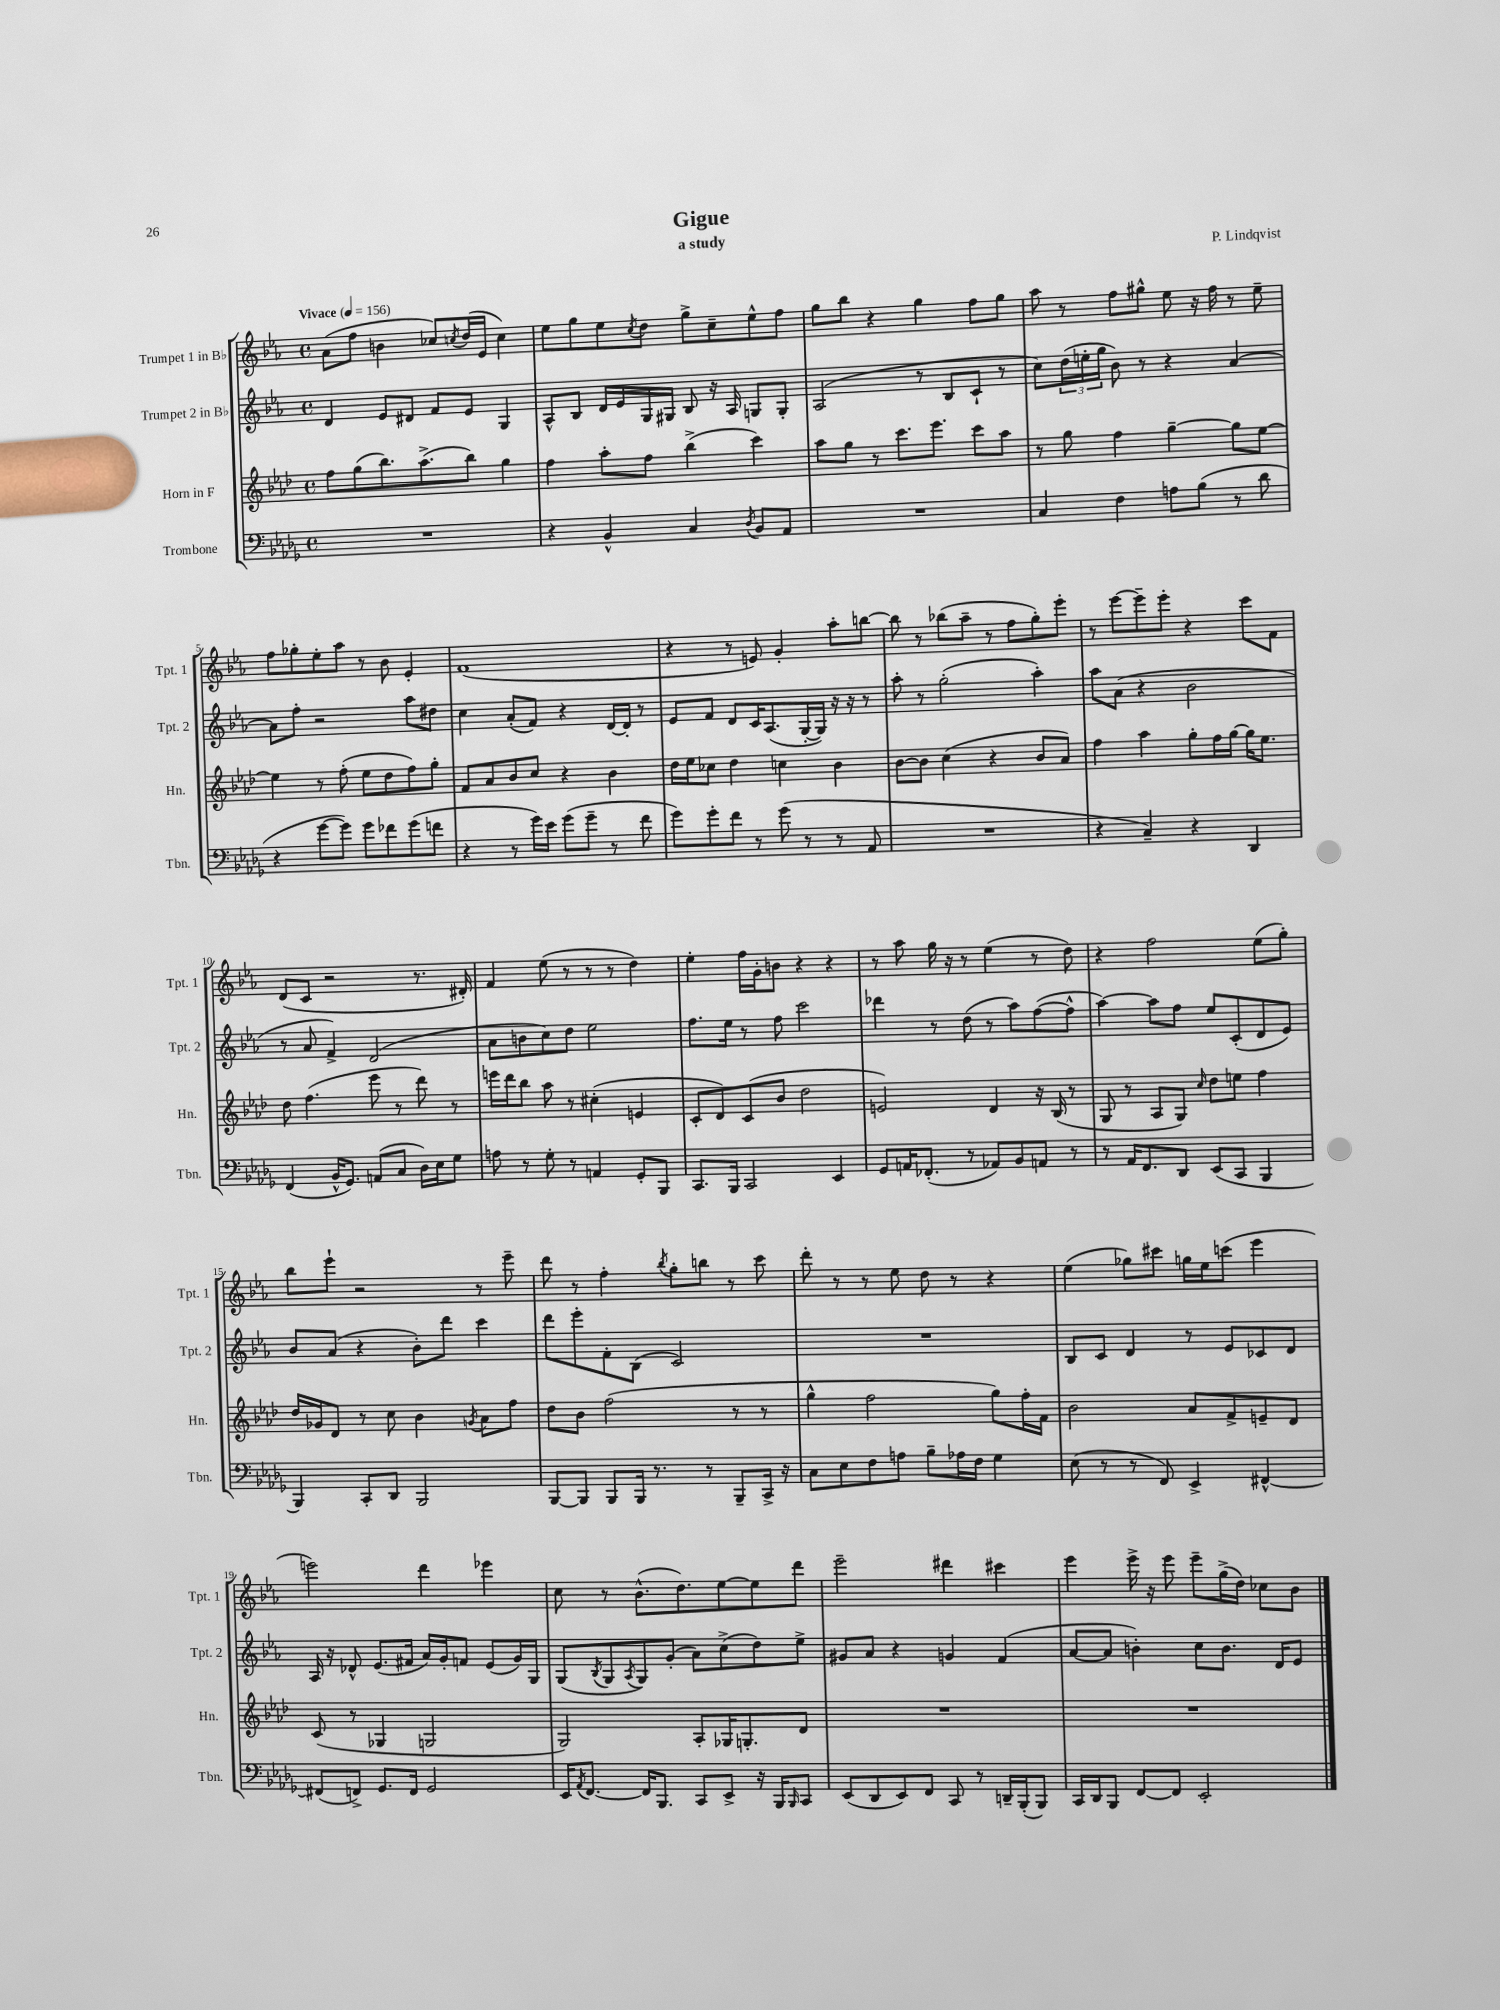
\header { title = "Gigue" composer = "P. Lindqvist" subtitle = "a study" }
<<
\new StaffGroup <<
\new Staff = "s0" \with { instrumentName = "Trumpet 1 in Bb" shortInstrumentName = "Tpt. 1" } {
    \clef treble \key ees \major \defaultTimeSignature \time 4/4 \tempo "Vivace" 4 = 156
    aes'8( f''8 b'4 ces''8) \acciaccatura { c''8 } d''16( ees'16 c''4) |
    ees''8 g''8 ees''8 \acciaccatura { c''8 } d''8 g''8-> c''8-- ees''8-^ f''8 |
    g''8 bes''8 r4 g''4 f''8 g''8 |
    aes''8 r8 f''8 gis''8-^ ees''8 r16 f''16 r8 ees''8-- |
    f''8 ges''8-. ees''8-. aes''8 r8 bes'8 ees'4-. |
    f'1( |
    r4 r8 e'8) g'4-. aes''8-. b''8~ |
    b''8 r8 bes''8( aes''8-- r8 f''8 g''8-.) ees'''8-. |
    r8 ees'''8~ ees'''8-- ees'''8-. r4 c'''8 f'8 |
    d'8( c'8 r2 r8. dis'16-.) |
    f'4 ees''8( r8 r8 r8 d''4) |
    ees''4-. f''16 g'16-. b'8 r4 r4 |
    r8 aes''8 g''16 r16 r8 ees''4( r8 d''8) |
    r4 f''2 ees''8( g''8-.) |
    bes''8 ees'''8-! r2 r8 ees'''8-- |
    d'''8 r8 f''4-. \acciaccatura { bes''8 } g''8-. b''8 r8 c'''8 |
    d'''8-. r8 r8 ees''8 d''8 r8 r4 |
    ees''4( ges''8) cis'''8 g''16 ees''16 c'''8( ees'''4 |
    e'''2) d'''4 ees'''4 |
    c''8 r8 bes'8.-^( d''8.) ees''8~ ees''8 d'''8 |
    ees'''2-- dis'''4 cis'''4 |
    ees'''4 ees'''16-> r16 ees'''8 ees'''8-- g''16->( d''16) ces''8 bes'8 \bar "|." |
}
\new Staff = "s1" \with { instrumentName = "Trumpet 2 in Bb" shortInstrumentName = "Tpt. 2" } {
    \clef treble \key ees \major \defaultTimeSignature \time 4/4
    d'4 ees'8 dis'8 f'8 ees'8 g4 |
    aes8-^ bes8 d'16 ees'16 g16 gis16 bes8 r16 aes16 g8 g8-. |
    aes2( r8 bes8 c'8-! r8 |
    c''8) \tuplet 3/2 { d''16( e''16-. g''16 } bes'8) r8 r4 aes'4~ |
    aes'8 f''8-. r2 aes''8 dis''8 |
    c''4 aes'8-.( f'8) r4 d'16~ d'16-. r8 |
    ees'8 f'8 d'8 c'16 aes8.( g16~-. g16) r16 r16 r8 |
    aes''8-. r8 g''2-.( aes''4-.) |
    aes''8 aes'8( r4 bes'2 |
    r8 aes'8 f'4->) d'2( |
    aes'8 b'8 c''8) d''8 ees''2 |
    f''8. ees''16 r8 f''8 c'''2 |
    des'''4 r8 d''8( r8 aes''8) f''8~( f''8-^ |
    aes''4~) aes''8 f''8 ees''8 c'8-.( d'8 ees'8) |
    bes'8 aes'8( r4 bes'8-.) d'''8 c'''4 |
    d'''8 ees'''8-. f'8-. bes8( c'2) |
    R1 |
    bes8 c'8 d'4 r8 ees'8 ces'8 d'8 |
    aes16 r16 des'8-^ ees'8.( fis'16 aes'16) g'16-. f'8 ees'8( g'16) g16 |
    g8( \acciaccatura { bes8 } g8 \acciaccatura { aes8 } g8) g'8-.( aes'8) c''8->( d''8) ees''8-> |
    gis'8 aes'8 r4 g'4 f'4( |
    aes'8~ aes'8 b'4-.) c''8 b'8. d'16 ees'8 \bar "|." |
}
\new Staff = "s2" \with { instrumentName = "Horn in F" shortInstrumentName = "Hn." } {
    \clef treble \key aes \major \defaultTimeSignature \time 4/4
    f''8 g''8( bes''8.) aes''8.->( bes''8) g''4 |
    f''4 aes''8-. f''8 bes''4->( c'''4) |
    aes''8 g''8 r8 c'''8. ees'''8. c'''8 aes''8 |
    r8 g''8 f''4 g''4~-- g''8 ees''8~ |
    ees''4 r8 f''8-.( ees''8 des''8 f''8) g''8-. |
    f'8 aes'8 bes'8 c''8 r4 bes'4 |
    des''16 ees''16 ces''8 des''4 c''4 bes'4 |
    bes'8~ bes'8 c''4( r4 bes'8 aes'8) |
    f''4 aes''4 g''8-. f''16 g''16~ g''16 ees''8. |
    des''8 f''4.( ees'''8 r8 des'''8) r8 |
    e'''16 des'''16 bes''8 aes''8 r8 cis''4-.( e'4 |
    c'8-. des'8) c'8( bes'8 des''2 |
    e'2) des'4 r16 bes16( r8 |
    g8 r8 aes8 g8) \grace { c''16 } des''8 e''8 f''4 |
    des''16 ges'16 des'8 r8 c''8 bes'4 \acciaccatura { g'8 } aes'8 f''8 |
    des''8 bes'8 f''2( r8 r8 |
    g''4-^ f''2 g''8) f''16-. f'16 |
    bes'2 aes'8 f'8-> e'8-- des'8 |
    c'8( r8 ges4 g2 |
    g2) aes8-. ges16 g8.-. des'8 |
    R1 |
    R1 \bar "|." |
}
\new Staff = "s3" \with { instrumentName = "Trombone" shortInstrumentName = "Tbn." } {
    \clef bass \key des \major \defaultTimeSignature \time 4/4
    R1 |
    r4 bes,4-^ c4 \acciaccatura { des8 } bes,8 aes,8 |
    R1 |
    c4 f4 a8 bes8( r8 des'8 |
    r4 ges'8~ ges'8) ges'8 fes'8 ges'8( f'8 |
    r4 r8 ges'16) ees'16 ges'8( ges'8-- r8 f'8 |
    ges'8) ges'8-. f'8 r8 ges'8( r8 r8 aes,8 |
    R1 |
    r4 c4--) r4 des,4 |
    f,4( bes,16-^ ges,8.) a,8( c8 des16) ees16 ges8 |
    a8 r8 ges8-. r8 a,4 ges,8-. bes,,8 |
    c,8. bes,,16 c,2 ees,4 |
    ges,8 a,16 fes,8.-.( r8 aes,8) bes,8 a,8 r8 |
    r8 aes,16 f,8. des,8 ees,8( c,8 bes,,4 |
    bes,,4) c,8-. des,8 bes,,2 |
    bes,,8~ bes,,8 bes,,8 bes,,16 r8. r8 bes,,8-- c,16-> r16 |
    c8 ees8 f8 a8 bes8-- aes16 f16 ges4 |
    ees8( r8 r8 f,8) ees,4-> fis,4~-^ |
    fis,8( f,8->) ges,8. f,16 ges,2 |
    ees,16 \acciaccatura { aes,8 } f,8.~ f,16 bes,,8. c,8 ees,8-> r16 bes,,16 \grace { bes,,16 } c,8 |
    ees,8( des,8 ees,8) f,8 c,8 r8 d,16-- bes,,16-.( bes,,8) |
    c,16 des,16 bes,,8 f,8~ f,8 ees,2-. \bar "|." |
}
>>
>>
